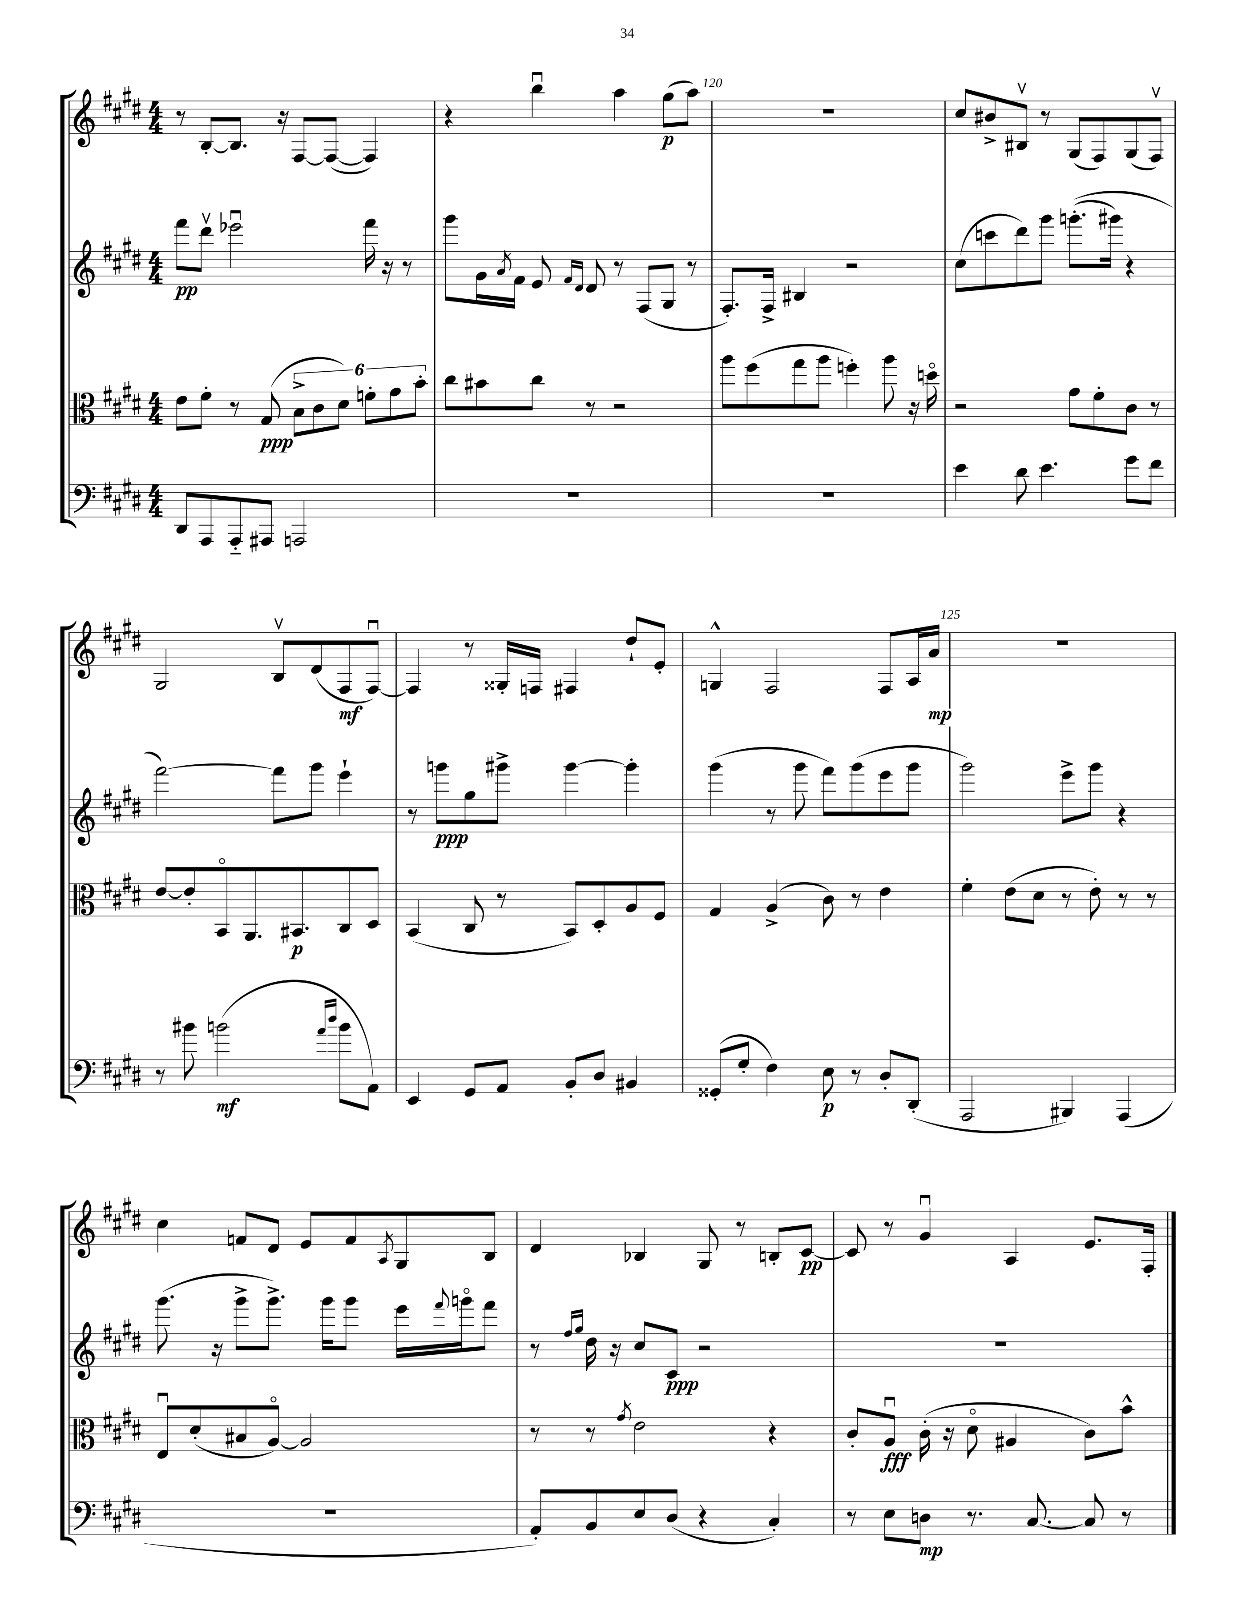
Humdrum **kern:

**kern	**dynam	**kern	**dynam	**kern	**dynam	**kern	**dynam
*part4	*part4	*part3	*part3	*part2	*part2	*part1	*part1
*staff4	*staff4	*staff3	*staff3	*staff2	*staff2	*staff1	*staff1
*clefF4	*	*clefC3	*	*clefG2	*	*clefG2	*
*k[f#c#g#d#]	*	*k[f#c#g#d#]	*	*k[f#c#g#d#]	*	*k[f#c#g#d#]	*
*M4/4	*	*M4/4	*	*M4/4	*	*M4/4	*
=118	=118	=118	=118	=118	=118	=118	=118
8DD#/L	.	8e\L	.	8fff#\L	pp	8r	.
8AAA/	.	8f#'\J	.	8ddd#v\J	.	[8B'/L	.
8AAA/	.	8r	.	2eee-Xu\	.	8.B/J]	.
8AAA#X/J	.	(8G#/	ppp	.	.	.	.
.	.	.	.	.	.	16r	.
2AAAn/	.	12B^\L	.	.	.	[8F#/L	.
.	.	12c#\	.	.	.	.	.
.	.	.	.	.	.	(8F#/J_	.
.	.	12d#\J)	.	.	.	.	.
.	.	12fn'\L	.	16fff#\	.	4F#/])	.
.	.	.	.	16r	.	.	.
.	.	12g#\	.	.	.	.	.
.	.	.	.	8r	.	.	.
.	.	12b'\J	.	.	.	.	.
=119	=119	=119	=119	=119	=119	=119	=119
1r	.	8cc#\L	.	8ggg#\L	.	4r	.
.	.	8b#X\	.	16g#\L	.	.	.
.	.	.	.	8qa/	.	.	.
.	.	.	.	16f#\JJ	.	.	.
.	.	8cc#\J	.	8e/	.	4bbu\	.
.	.	.	.	16qqf#/LL	.	.	.
.	.	.	.	16qqd#/JJ	.	.	.
.	.	8r	.	8d#/	.	.	.
.	.	2r	.	8r	.	4aa\	.
.	.	.	.	(8F#/L	.	.	.
.	.	.	.	8G#/J	.	(8gg#\L	p
.	.	.	.	8r	.	8aa\J)	.
=120	=120	=120	=120	=120	=120	=120	=120
1r	.	8aa\L	.	8.F#'/L)	.	1r	.
.	.	(8ff#\	.	.	.	.	.
.	.	.	.	16F#^/Jk	.	.	.
.	.	8gg#\	.	4B#X/	.	.	.
.	.	8aa\J	.	.	.	.	.
.	.	4ffn'\)	.	2r	.	.	.
.	.	8aa\	.	.	.	.	.
.	.	16r	.	.	.	.	.
.	.	16ddn\	.	.	.	.	.
=121	=121	=121	=121	=121	=121	=121	=121
4e\	.	2r	.	(8cc#\L	.	8cc#/L	.
.	.	.	.	8cccn\	.	8b#X^/	.
8d#\	.	.	.	8ddd#\)	.	8B#Xv/J	.
4.e\	.	.	.	8ggg#\J	.	8r	.
.	.	8g#\L	.	((8.gggn'\L	.	(8G#/L	.
.	.	8f#'\	.	.	.	8F#/)	.
.	.	.	.	16ggg#X\Jk)	.	.	.
8g#\L	.	8c#\J	.	4r	.	(8G#/	.
8f#\J	.	8r	.	.	.	8F#v/J)	.
!!LO:LB:g=z
=122	=122	=122	=122	=122	=122	=122	=122
8r	.	[8e/L	.	[2fff#\)	.	2G#/	.
8b#X\	.	8e'/]	.	.	.	.	.
(2bn\	mf	8BB/	.	.	.	.	.
.	.	8.AA/	.	.	.	.	.
.	.	.	.	8fff#\L]	.	8Bv/L	.
.	.	8.BB#X/	p	.	.	.	.
.	.	.	.	8ggg#\J	.	(8d#/	.
16qqa/LL	.	.	.	.	.	.	.
16qqdd#/JJ	.	.	.	.	.	.	.
8b\L	.	8C#/	.	4eee`\	.	8F#/	mf
8AA\J)	.	8D#/J	.	.	.	[8F#u/J)	.
=123	=123	=123	=123	=123	=123	=123	=123
4EE/	.	(4BB/	.	8r	.	4F#/]	.
.	.	.	.	8gggn\L	ppp	.	.
8GG#/L	.	8C#/	.	8gg#\	.	8r	.
8AA/J	.	8r	.	8ggg#X^\J	.	16G##X'/LL	.
.	.	.	.	.	.	16Fn/JJ	.
8BB'/L	.	8BB/L)	.	[4ggg#\	.	4F#X/	.
8D#/J	.	8D#'/	.	.	.	.	.
4BB#X/	.	8A/	.	4ggg#'\]	.	8dd#`/L	.
.	.	8F#/J	.	.	.	8e'/J	.
=124	=124	=124	=124	=124	=124	=124	=124
(8GG##X'/L	.	4G#/	.	(4ggg#\	.	4Gn^^/	.
8G#'/J	.	.	.	.	.	.	.
4F#\)	.	(4A^/	.	8r	.	2F#/	.
.	.	.	.	8ggg#\	.	.	.
8E\	p	8c#\)	.	8fff#\L)	.	.	.
8r	.	8r	.	(8ggg#\	.	.	.
8D#'/L	.	4e\	.	8eee\	.	8F#/L	.
(8DD#'/J	.	.	.	8ggg#\J	.	16A/L	.
.	.	.	.	.	.	16a/JJ	mp
=125	=125	=125	=125	=125	=125	=125	=125
2AAA/	.	4f#'\	.	2ggg#\)	.	1r	.
.	.	(8e\L	.	.	.	.	.
.	.	8d#\J	.	.	.	.	.
4BBB#X/)	.	8r	.	8eee^\L	.	.	.
.	.	8e'\)	.	8ggg#\J	.	.	.
(4AAA/	.	8r	.	4r	.	.	.
.	.	8r	.	.	.	.	.
!!LO:LB:g=z
=126	=126	=126	=126	=126	=126	=126	=126
1r	.	8Eu/L	.	(8.ggg#\	.	4cc#\	.
.	.	(8d#'/	.	.	.	.	.
.	.	.	.	16r	.	.	.
.	.	8B#X/	.	8ggg#^\L	.	8fn/L	.
.	.	[8A/J)	.	8.ggg#^\J)	.	8d#/J	.
.	.	2A/]	.	.	.	8e/L	.
.	.	.	.	16ggg#\KL	.	.	.
.	.	.	.	8ggg#\J	.	8f/	.
.	.	.	.	.	.	8qA/	.
.	.	.	.	16eee\LL	.	8G#/	.
.	.	.	.	8qqfff#/	.	.	.
.	.	.	.	16gggn\J	.	.	.
.	.	.	.	8fff#\J	.	8B/J	.
=127	=127	=127	=127	=127	=127	=127	=127
8AA'/L)	.	8r	.	8r	.	4d#/	.
.	.	.	.	16qqff#/LL	.	.	.
.	.	.	.	16qqgg#/JJ	.	.	.
8BB/	.	8r	.	16dd#\	.	.	.
.	.	.	.	16r	.	.	.
.	.	8qg#/	.	.	.	.	.
8E/	.	2e\	.	8cc#/L	.	4B-X/	.
(8D#/J	.	.	.	8c#/J	ppp	.	.
4r	.	.	.	2r	.	8G#/	.
.	.	.	.	.	.	8r	.
4C#'/)	.	4r	.	.	.	8Bn'/L	.
.	.	.	.	.	.	[8c#/J	pp
=128	=128	=128	=128	=128	=128	=128	=128
8r	.	8c#'/L	.	1r	.	8c#/]	.
8E\L	.	8Au/J	fff	.	.	8r	.
8Dn\J	mp	(16c#'\	.	.	.	4g#u/	.
.	.	16r	.	.	.	.	.
8.r	.	8d#\	.	.	.	.	.
.	.	4A#X/	.	.	.	4A/	.
[8.C#/	.	.	.	.	.	.	.
8C#/]	.	8c#\L)	.	.	.	8.e/L	.
8r	.	8b^^\J	.	.	.	.	.
.	.	.	.	.	.	16F#'/Jk	.
==	==	==	==	==	==	==	==
*-	*-	*-	*-	*-	*-	*-	*-
